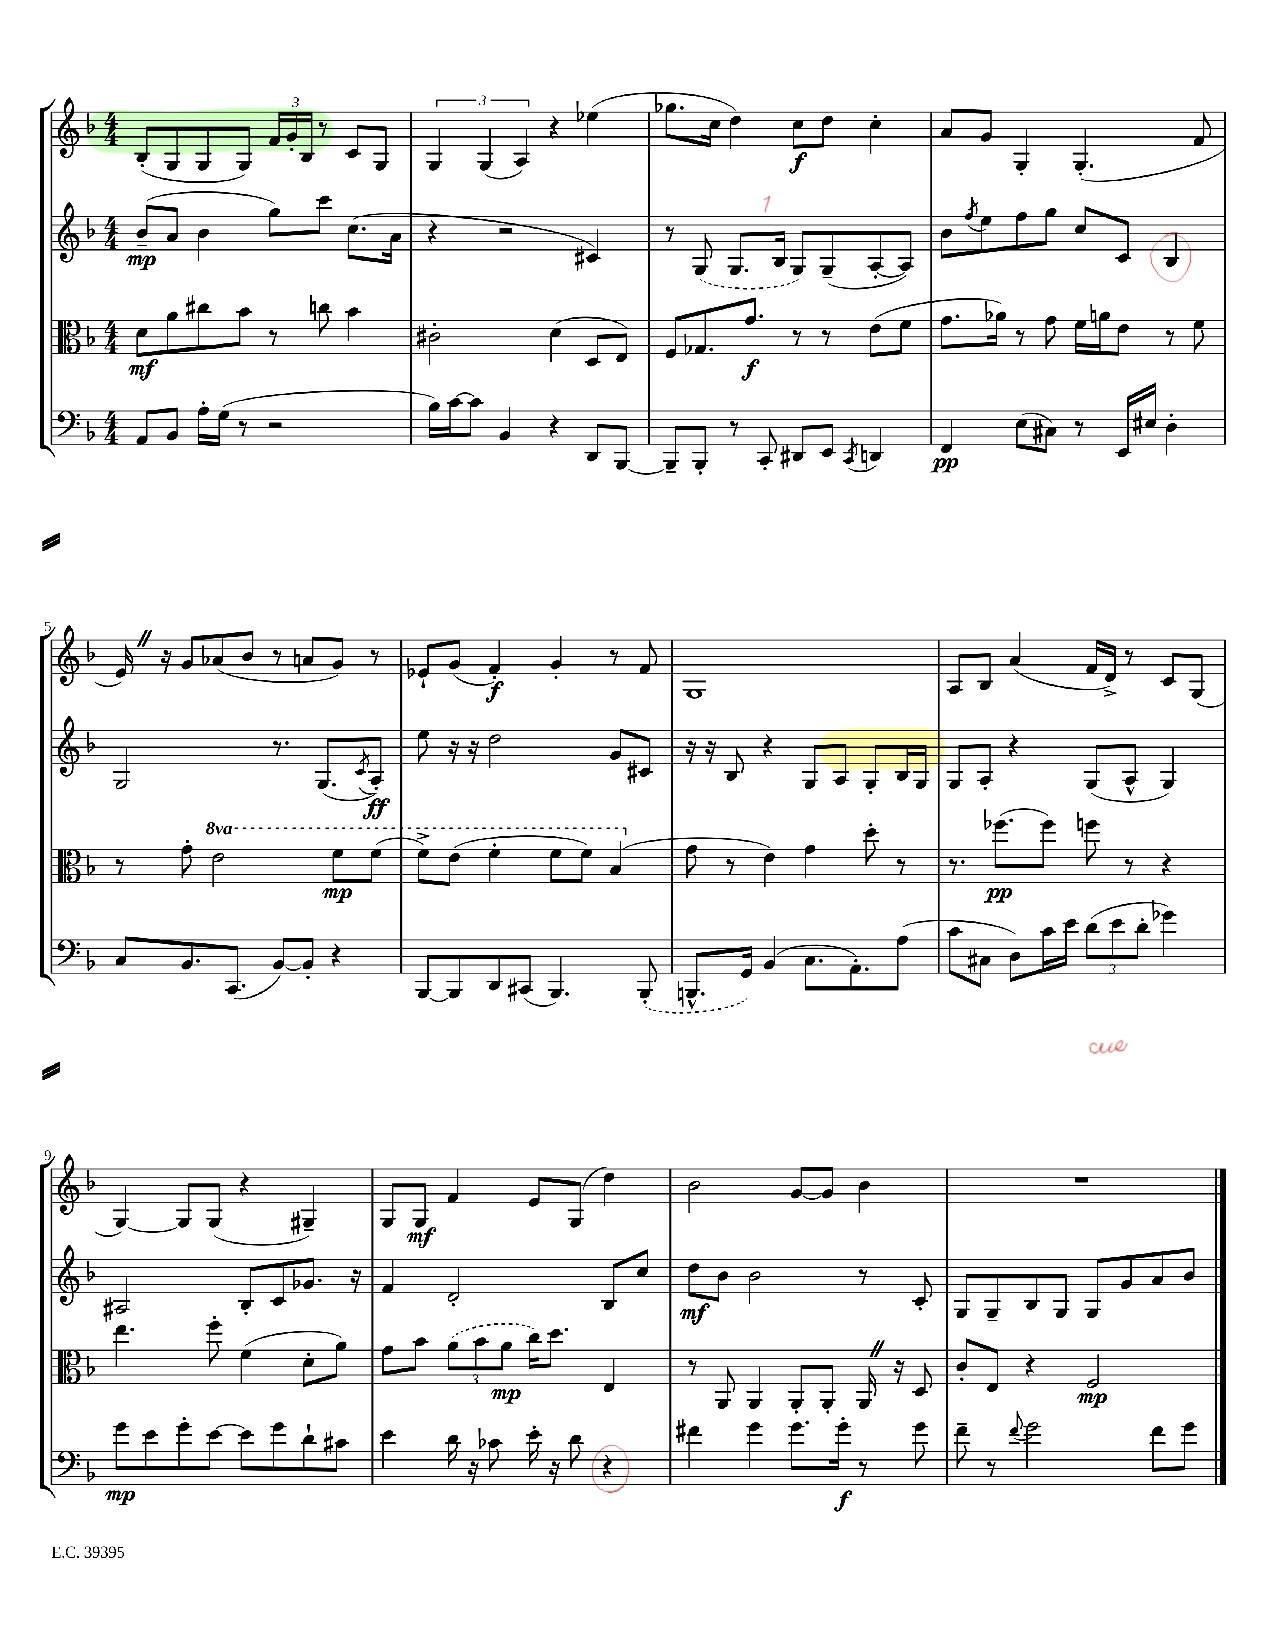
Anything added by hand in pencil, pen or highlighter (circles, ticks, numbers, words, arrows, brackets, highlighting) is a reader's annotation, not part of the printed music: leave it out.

**kern	**kern	**kern	**kern
*staff4	*staff3	*staff2	*staff1
*clefF4	*clefC3	*clefG2	*clefG2
*k[b-]	*k[b-]	*k[b-]	*k[b-]
*M4/4	*M4/4	*M4/4	*M4/4
8AA/L	8d\L	(8b-~/L	(8B-'/L
8BB-/J	8a\	8a/J	8G/
16A'\LL	8cc#\	4b-\	8G/
(16G\JJ	.	.	.
8r	8b-\J	.	8G/J)
2r	8r	8gg\L)	24f/LL
.	.	.	24g'/
.	.	.	24B-/JJ
.	8cc\	8ccc\J	8r
.	4b-\	(8.cc\L	8c/L
.	.	.	8G/J
.	.	16a\Jk	.
=	=	=	=
16B-\LL)	2c#'\	4r	6G/
[16c\J	.	.	.
8c\]J	.	.	.
.	.	.	(6G/
4BB-/	.	2r	.
.	.	.	6A/)
4r	(4d\	.	4r
8DD/L	8D/L	4c#/)	(4ee-\
[8BBB-/J	8E/J)	.	.
=	=	=	=
8BBB-~/]L	8F/L	8r	8.gg-\L
8BBB-'/J	8.G-/	(8G/	.
.	.	.	16cc\Jk
8r	.	8.G/L	4dd\)
.	8.g/J	.	.
8CC'/	.	.	.
.	.	16B-/Jk	.
8DD#/L	8r	8G/L)	8cc\L
8EE/J	8r	(8G~/	8dd\J
8qCC/	.	.	.
4DD/	(8e\L	[8A'/	4cc'\
.	8f\J	8A/]J)	.
=	=	=	=
4FF/	8.g\L	8b-\L	8a/L
.	.	8qff/	.
.	.	8ee\	8g/J
.	16a-\Jk)	.	.
(8E\L	8r	8ff\	4G'/
8C#\J)	8g\	8gg\J	.
8r	16f\LL	8cc/L	(4.G'/
.	16a\J	.	.
16EE/LL	8e\J	8c/J	.
16E#/JJ	.	.	.
4D'\	8r	4B-/	.
.	8f\	.	8f/
=	=	=	=
8C/L	8r	2G/	16e/)
.	.	.	16r
8.BB-/	8g'\	.	8g/L
.	2ee\	.	(8a-/
(8.CC/J	.	.	.
.	.	.	8b-/J
[8BB-/L)	.	8.r	8r
8BB-'/]J	.	.	8a/L
.	.	(8.G/L	.
4r	8ff\L	.	8g/J)
.	.	8qc/	.
.	(8ff\J	8A'/J)	8r
=	=	=	=
[8BBB-/L	8ff^\L)	8ee\	8e-`/L
8BBB-/]	(8ee\J	16r	(8g/J
.	.	16r	.
8DD/	4ff'\	2dd\	4f'/)
(8CC#/J	.	.	.
4.BBB-/)	8ff\L	.	4g'/
.	8ff\J)	.	.
.	(4b-/	8g/L	8r
(8BBB-'/	.	8c#/J	8f/
=	=	=	=
8.BBB^^/L	8g\	16r	1G
.	.	16r	.
.	8r	8B-/	.
16GG/Jk)	.	.	.
(4BB-/	4e\)	4r	.
8.C\L	4g\	8G/L	.
.	.	8A/J	.
8.AA'\)	.	.	.
.	8dd'\	8G'/L	.
(8A\J	8r	16B-/L	.
.	.	16G/JJ	.
=	=	=	=
8c\L	8.r	8G/L	8A/L
8C#\J	.	8A'/J	8B-/J
.	(8.ff-\L	.	.
8D\L)	.	4r	(4a/
16c\L	8ff-\J)	.	.
16e\JJ	.	.	.
(12d\L	8ff\	(8G/L	16f/LL
.	.	.	16d^/JJ)
12e\	.	.	.
.	8r	8A^^/J	8r
12d'\J	.	.	.
4g-\)	4r	4G/)	8c/L
.	.	.	(8G/J
=	=	=	=
8g\L	4.ee\	2A#/	[4G/)
8e\	.	.	.
8g'\	.	.	8G/]L
[8e\J	8ff'\	.	(8G/J
8e\]L	(4f\	8B-'/L	4r
8g\	.	8c/	.
8d`\	8d'\L	8.g-/J	4G#~/)
8c#\J	8a\J)	.	.
.	.	16r	.
=	=	=	=
4e\	8g\L	4f/	8G/L
.	8b-\J	.	8G/J
16d\	(12a\L	2d'/	4f/
16r	.	.	.
.	12b-\	.	.
8c-\	.	.	.
.	12a\J	.	.
16e'\	16cc\LK)	.	8e/L
16r	8.dd\J	.	.
8d\	.	.	(8G/J
4r	4E/	8B-/L	4dd\)
.	.	8cc/J	.
=	=	=	=
4f#\	8r	8dd\L	2b-\
.	8AA/	8b-\J	.
4g\	4AA/	2b-\	.
8.g\L	8AA'/L	.	[8g/L
.	8AA'/J	.	8g/]J
16g'\Jk	.	.	.
8r	16AA/	8r	4b-\
.	16r	.	.
8g\	8D/	8c'/	.
=	=	=	=
8f~\	8c'/L	8G/L	1r
8r	8E/J	8G~/	.
8qqf/	.	.	.
2g\	4r	8B-/	.
.	.	8G/J	.
.	2F/	8G/L	.
.	.	8g/	.
8f\L	.	8a/	.
8g\J	.	8b-/J	.
==	==	==	==
*-	*-	*-	*-
